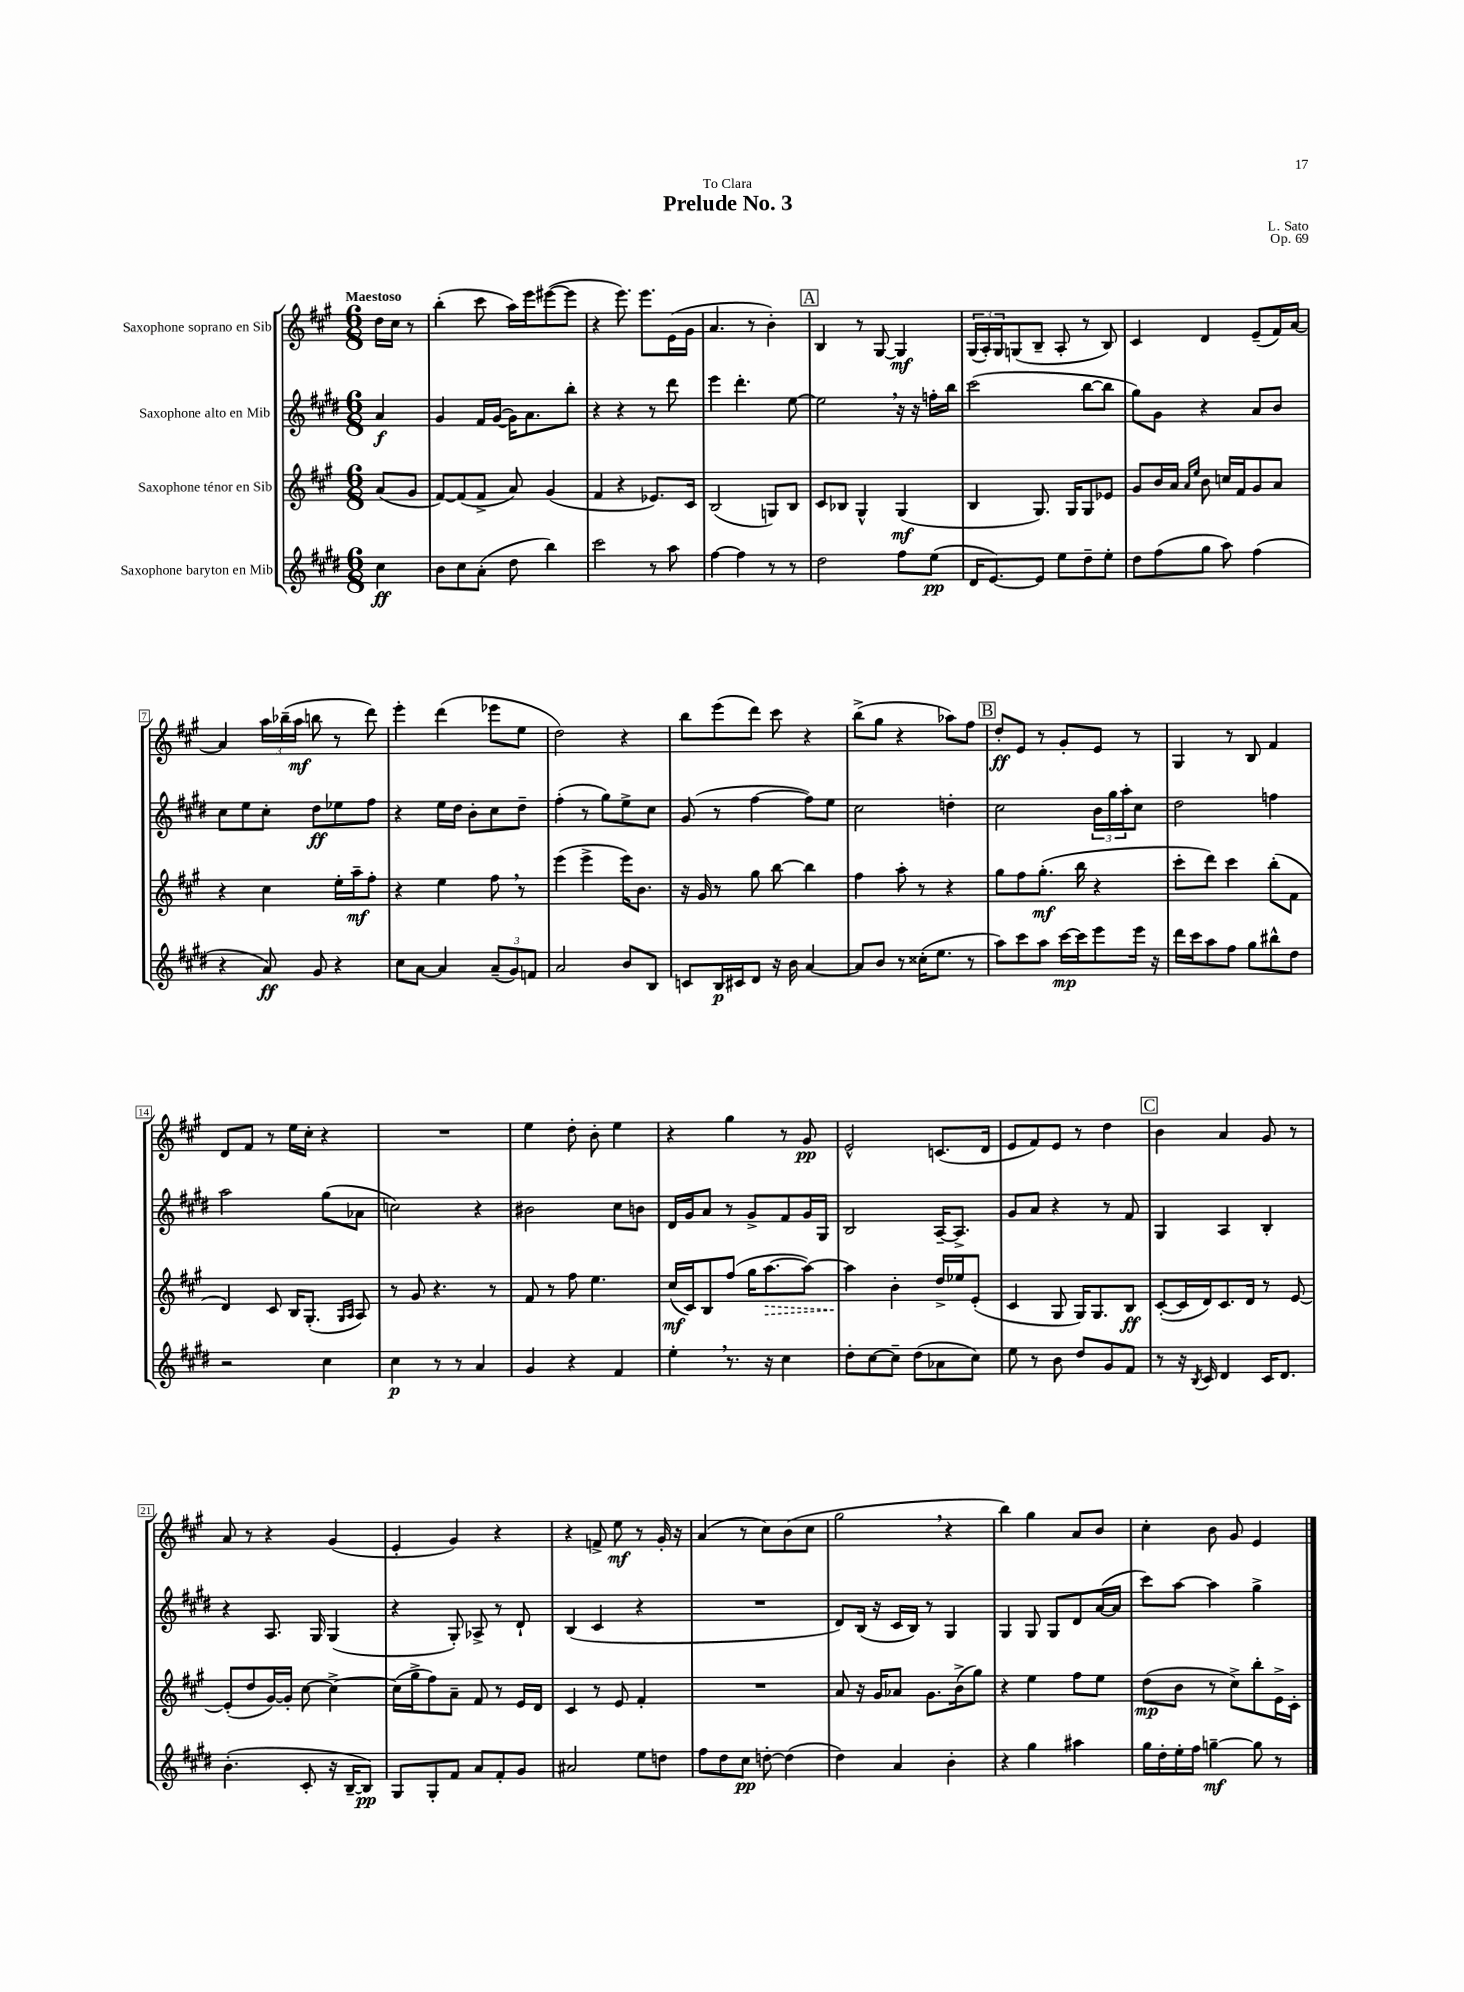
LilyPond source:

\header { title = "Prelude No. 3" composer = "L. Sato" dedication = "To Clara" opus = "Op. 69" }
<<
\new StaffGroup <<
\new Staff = "s0" \with { instrumentName = "Saxophone soprano en Sib" } {
    \clef treble \key a \major \numericTimeSignature \time 6/8 \partial 4 \tempo "Maestoso"
    d''16 cis''16 r8 |
    b''4-.( cis'''8 a''16) e'''16 eis'''8~( eis'''8 |
    r4 e'''8.) e'''8. e'16( gis'16 |
    a'4. r8 b'4-.) |
    \mark \markup { \box "A" } b4 r8 gis8~ gis4\mf |
    \tuplet 3/2 { gis16( a16-.) gis16 } g8( b8-- a8-. r8 b8) |
    cis'4 d'4 e'8--( fis'16) a'16~ |
    a'4 \tuplet 3/2 { a''16 bes''16--( a''16\mf } b''8 r8 d'''8) |
    e'''4-. d'''4( ees'''8 e''8 |
    d''2) r4 |
    b''8 e'''8( d'''8) cis'''8 r4 |
    b''8->( gis''8 r4 aes''8) fis''8 |
    \mark \markup { \box "B" } d''8-.\ff e'8 r8 gis'8-. e'8 r8 |
    gis4 r8 b8 fis'4 |
    d'8 fis'8 r8 e''16 cis''16-. r4 |
    R2. |
    e''4 d''8-. b'8-. e''4 |
    r4 gis''4 r8 gis'8\pp |
    e'2-^ c'8.( d'16 |
    e'8 fis'8) e'8 r8 d''4 |
    \mark \markup { \box "C" } b'4 a'4 gis'8 r8 |
    a'8 r8 r4 gis'4( |
    e'4-. gis'4) r4 |
    r4 f'8-> e''8\mf r8 gis'16-. r16 |
    a'4( r8 cis''8) b'8( cis''8 |
    gis''2 \breathe r4 |
    b''4) gis''4 a'8 b'8 |
    cis''4-. b'8 gis'8 e'4 \bar "|." |
}
\new Staff = "s1" \with { instrumentName = "Saxophone alto en Mib" } {
    \clef treble \key e \major \numericTimeSignature \time 6/8 \partial 4
    a'4\f |
    gis'4 fis'16 gis'16~( gis'16) a'8. b''8-. |
    r4 r4 r8 dis'''8 |
    e'''4 dis'''4.-. e''8~ |
    \mark \markup { \box "A" } e''2 \breathe r16 r16 f''16-. b''16 |
    cis'''2( b''8~ b''8 |
    gis''8) gis'8 r4 a'8 b'8 |
    cis''8 e''8 cis''8-. dis''8\ff ees''8 fis''8 |
    r4 e''16 dis''16 b'8-. cis''8 dis''8-- |
    fis''4-.( r8 gis''8) e''8-> cis''8 |
    gis'8( r8 fis''4~ fis''8) e''8 |
    cis''2 d''4-. |
    \mark \markup { \box "B" } cis''2 \tuplet 3/2 { b'16 gis''16 a''16-. } cis''8 |
    dis''2 f''4 |
    a''2 gis''8( aes'8 |
    c''2) r4 |
    bis'2 cis''8 b'8 |
    dis'16 gis'16 a'8 r8 gis'8-> fis'8 gis'16 gis16 |
    b2 a16~-- a8.-> |
    gis'8 a'8 r4 r8 fis'8 |
    \mark \markup { \box "C" } gis4 a4 b4-. |
    r4 a8. gis16 gis4( |
    r4 gis8-.) aes8-> r8 dis'8-! |
    b4( cis'4 r4 |
    R2. |
    dis'8) b16( r16 cis'16 b16) r8 gis4 |
    gis4 gis8 gis8 dis'8 a'16~( a'16 |
    cis'''8) a''8~ a''4 gis''4-> \bar "|." |
}
\new Staff = "s2" \with { instrumentName = "Saxophone ténor en Sib" } {
    \clef treble \key a \major \numericTimeSignature \time 6/8 \partial 4
    a'8( gis'8 |
    fis'8~) fis'8( fis'8-> a'8) gis'4( |
    fis'4 r4 ees'8.) cis'16 |
    b2( g8) b8 |
    \mark \markup { \box "A" } cis'8 bes8 gis4-^ gis4\mf( |
    b4 gis8.) gis16 gis8 ees'8 |
    gis'8 b'16 a'16 \grace { a'16 e''16 } b'8 c''16 fis'16 gis'8 a'8 |
    r4 cis''4 e''16-. a''16--\mf fis''8-. |
    r4 e''4 fis''8 \breathe r8 |
    e'''4( e'''4-> e'''16) b'8. |
    r16 gis'16 r8 gis''8 b''8~ b''4 |
    fis''4 a''8-. r8 r4 |
    \mark \markup { \box "B" } gis''8 fis''8 gis''8.-.\mf( b''16 r4 |
    cis'''8-. d'''8) cis'''4 b''8-.( fis'8 |
    d'4) cis'8 b16 gis8.-.( \grace { gis16 a16 } a8) |
    r8 gis'8 r4. r8 |
    fis'8 r8 fis''8 e''4. |
    cis''16\mf( cis'16) b8 fis''8( gis''16 \once \override Hairpin.style = #'dashed-line a''8.~\> a''8~) |
    a''4\! b'4-. d''16-> ees''16 e'8-.( |
    cis'4 gis8 gis16) gis8. b8\ff |
    \mark \markup { \box "C" } cis'8~-.( cis'16 d'16) cis'8. d'16 r8 e'8~ |
    e'8-.( d''8 gis'16~) gis'16-. cis''8~ cis''4~-> |
    cis''16( gis''16-> fis''8) a'8-- fis'8 r8 e'16 d'16 |
    cis'4 r8 e'8 fis'4-. |
    R2. |
    a'8 r16 gis'16 aes'8 gis'8. b'16->( gis''8) |
    r4 e''4 fis''8 e''8 |
    d''8\mp( b'8 r8 cis''8->) b''8-. e'16-> cis'16-. \bar "|." |
}
\new Staff = "s3" \with { instrumentName = "Saxophone baryton en Mib" } {
    \clef treble \key e \major \numericTimeSignature \time 6/8 \partial 4
    cis''4\ff |
    b'8 cis''8 a'8-.( dis''8 b''4) |
    cis'''2 r8 a''8 |
    fis''4~ fis''4 r8 r8 |
    \mark \markup { \box "A" } dis''2 fis''8 e''8\pp( |
    dis'16 e'8.~) e'8 e''8 dis''8-- e''8-. |
    dis''8 fis''8( gis''8 a''8) fis''4( |
    r4 a'8\ff) gis'8 r4 |
    cis''8 a'8~ a'4 \tuplet 3/2 { a'8--( gis'8) f'8 } |
    a'2 b'8 b8 |
    c'8 b16\p cis'16 dis'8 r16 b'16 a'4~ |
    a'8 b'8 r8 cisis''16-.( e''8. r8 |
    \mark \markup { \box "B" } a''8) cis'''8 a''8 cis'''16~\mp cis'''16 e'''8 e'''16 r16 |
    dis'''16 cis'''16 a''8 fis''8 gis''8 bis''8-^ dis''8 |
    r2 cis''4 |
    cis''4\p r8 r8 a'4 |
    gis'4 r4 fis'4 |
    e''4-. \breathe r8. r16 cis''4 |
    dis''8-. cis''8~ cis''8-- dis''8( aes'8 cis''8) |
    e''8 r8 b'8 dis''8 gis'8 fis'8 |
    \mark \markup { \box "C" } r8 r16 \acciaccatura { b8 } cis'16 dis'4 cis'16 dis'8. |
    b'4.-.( cis'8-. r16 b16~-- b8\pp) |
    gis8 gis8-. fis'8 a'8 fis'8-. gis'8 |
    ais'2 e''8 d''8 |
    fis''8 dis''8 cis''8\pp d''8~-. d''4( |
    dis''4) a'4 b'4-. |
    r4 gis''4 ais''4 |
    gis''16 dis''16-. e''16-. fis''16 g''4~--\mf g''8 r8 \bar "|." |
}
>>
>>
\layout { \context { \Score \override BarNumber.stencil = #(make-stencil-boxer 0.1 0.3 ly:text-interface::print) } }
